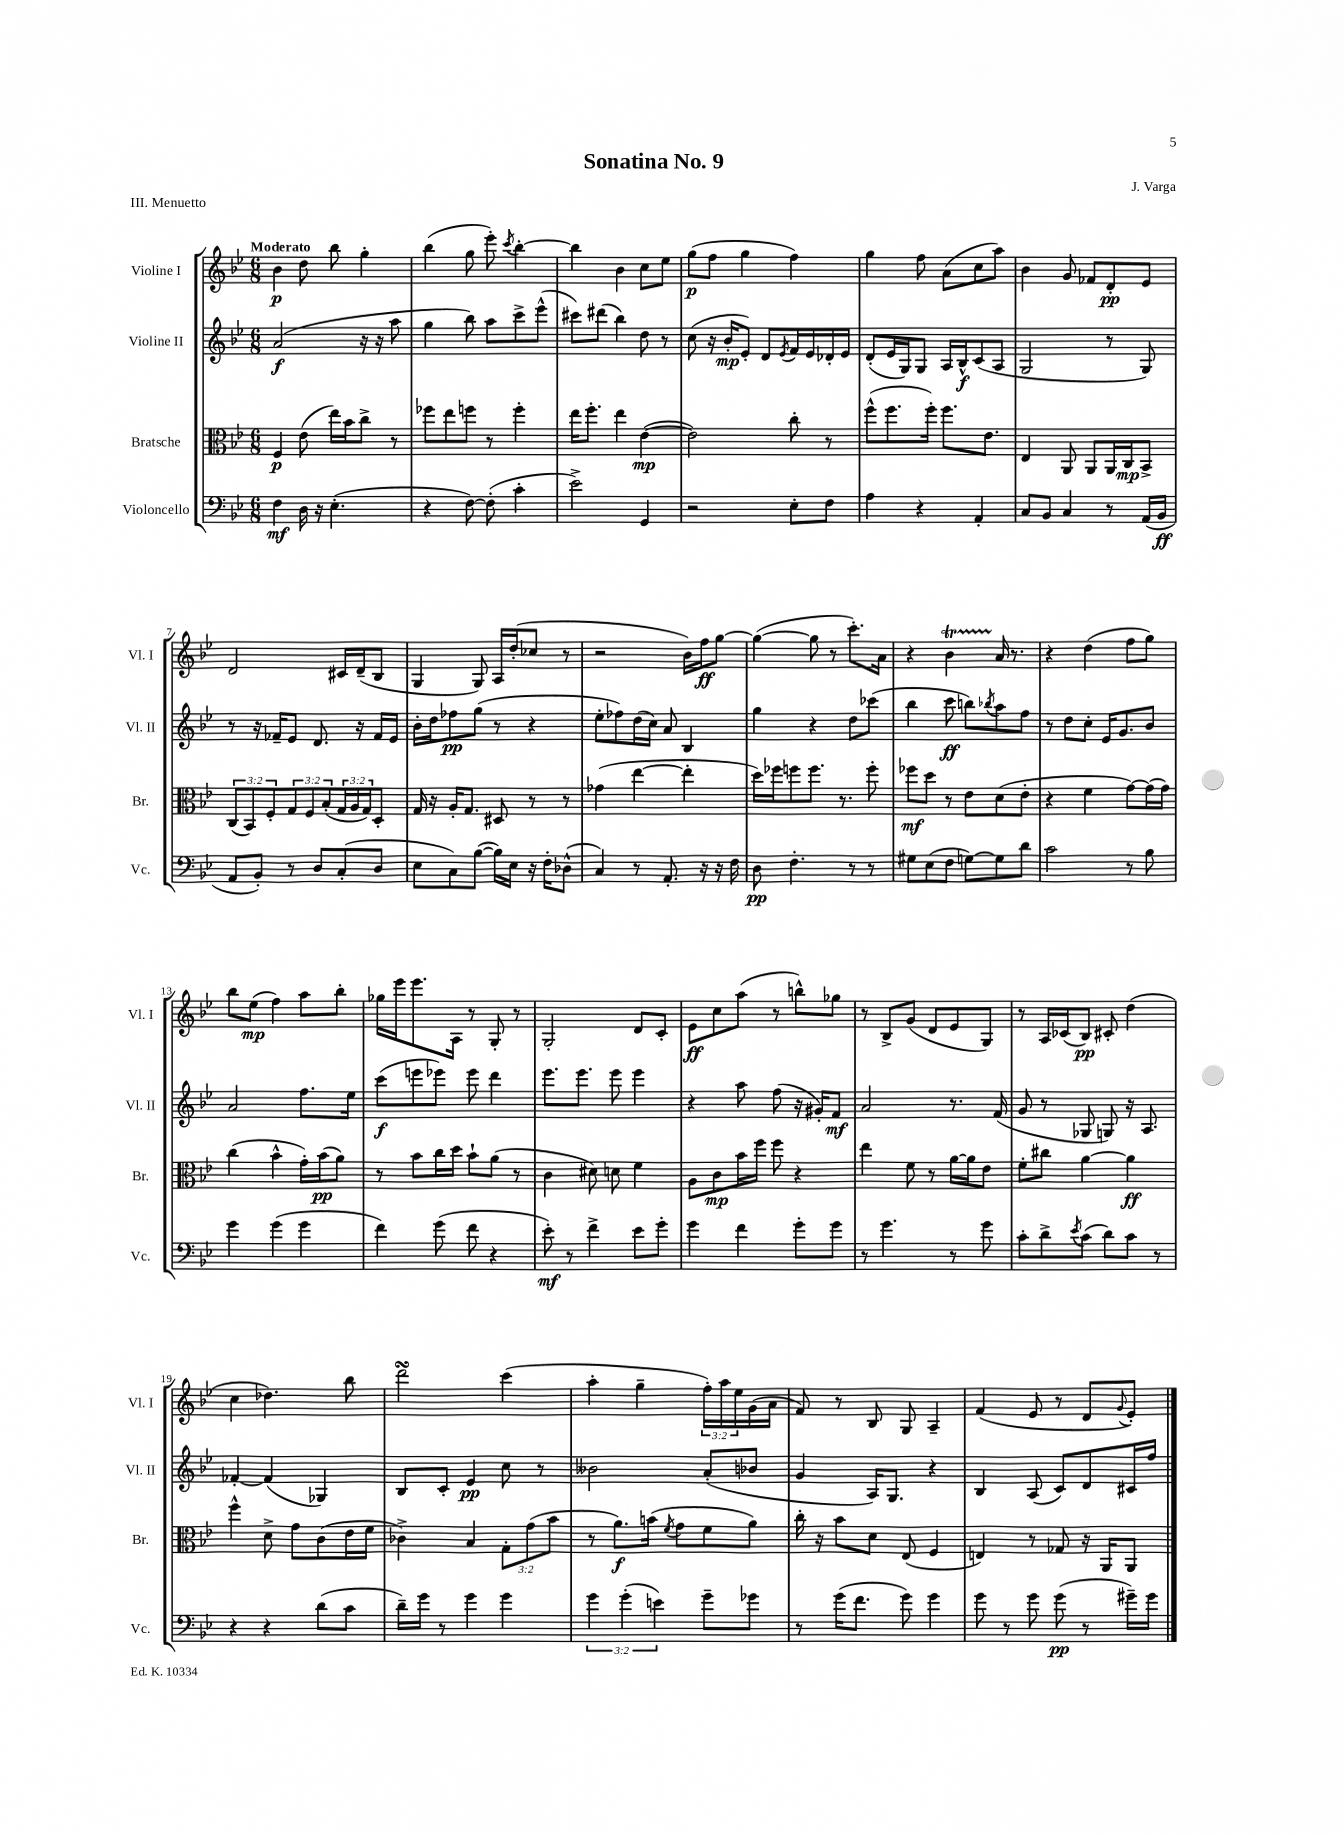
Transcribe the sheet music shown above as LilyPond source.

\header { title = "Sonatina No. 9" composer = "J. Varga" piece = "III. Menuetto" }
<<
\new StaffGroup <<
\new Staff = "s0" \with { instrumentName = "Violine I" shortInstrumentName = "Vl. I" } {
    \clef treble \key bes \major \numericTimeSignature \time 6/8 \override Staff.TupletNumber.text = #tuplet-number::calc-fraction-text \tempo "Moderato"
    bes'4\p d''8 bes''8 g''4-. |
    bes''4( g''8 ees'''8-.) \acciaccatura { c'''8 } bes''4~-. |
    bes''4 bes'4 c''8 ees''8 |
    g''8\p( f''8 g''4 f''4) |
    g''4 f''8 a'8( c''8 a''8) |
    bes'4 g'8 fes'8 d'8-.\pp ees'8 |
    d'2 cis'16 d'16--( bes8 |
    g4 g8) a16 d''16-.( ces''8 r8 |
    r2 bes'16) f''16\ff g''8~ |
    g''4~( g''8 r8 c'''8.-.) a'16 |
    r4 bes'4\startTrillSpan a'16\stopTrillSpan r8. |
    r4 d''4( f''8 g''8) |
    bes''8 ees''8\mp( f''4) a''8 bes''8-. |
    ges''16 ees'''16 ees'''8. a16 r8 g8-. r8 |
    g2-. d'8 c'8-. |
    ees'8\ff c''8 a''8( r8 b''8-^) ges''8 |
    r8 bes8-> g'8( d'8 ees'8 g8) |
    r8 a16 ces'16( bes8\pp) cis'8-. d''4( |
    c''4 des''4.) bes''8 |
    d'''2\turn c'''4( |
    a''4-. g''4-- \tuplet 3/2 { f''16-.) a''16 ees''16 } g'16( a'16 |
    f'8) r8 bes8 g8 a4-- |
    f'4( ees'8 r8 d'8 \appoggiatura { g'8 } ees'8-.) \bar "|." |
}
\new Staff = "s1" \with { instrumentName = "Violine II" shortInstrumentName = "Vl. II" } {
    \clef treble \key bes \major \numericTimeSignature \time 6/8
    a'2\f( r16 r16 a''8 |
    g''4 bes''8) a''8 c'''8-> ees'''8-^( |
    cis'''8) dis'''8( bes''4) d''8 r8 |
    c''8( r16 bes'16-.\mp ees'8-.) d'8 \acciaccatura { ees'8 } f'16 ees'16 des'16-. ees'16 |
    d'8-.( ees'16 g16) g8 a16 bes16-^\f c'8( a8 |
    g2 r8 g8) |
    r8 r16 fes'16-- ees'8 d'8. r16 fes'16 ees'16 |
    bes'16-. d''16 fes''8\pp g''8( r8 r4 |
    ees''8-. fes''8) d''16( c''16) a'8 bes4 |
    g''4 r4 d''8 ces'''8( |
    bes''4 c'''8\ff b''8) \acciaccatura { bes''8 } a''8 f''8 |
    r8 d''8 c''8-. ees'16 g'8. bes'8 |
    a'2 f''8. ees''16 |
    c'''8\f( e'''8 ees'''8) ees'''8 d'''4 |
    ees'''8. ees'''8. ees'''8 ees'''4 |
    r4 a''8 f''8( r16 gis'16-.) f'8\mf |
    a'2 r8. f'16( |
    g'8 r8 ges8 g8) r16 a8. |
    fes'4~-. fes'4( ges4) |
    bes8 c'8-. ees'4\pp c''8 r8 |
    beses'2 a'8-.( bes'8 |
    g'4 a16) g8. r4 |
    bes4 a8( c'8) d'8 cis'16 f''16 \bar "|." |
}
\new Staff = "s2" \with { instrumentName = "Bratsche" shortInstrumentName = "Br." } {
    \clef alto \key bes \major \numericTimeSignature \time 6/8 \override Staff.TupletNumber.text = #tuplet-number::calc-fraction-text
    f4\p ees'8( ees''16) bes'16 c''8-> r8 |
    fes''8 ees''8 f''8 r8 f''4-. |
    ees''16 f''8.-. ees''4 ees'4~\mp( |
    ees'2) c''8-. r8 |
    f''8-^( f''8. f''16-.) f''8. ees'8. |
    ees4 a,8 a,8 a,16 c16\mp bes,8-> |
    \tuplet 3/2 { c8( bes,8) f8-. } \tuplet 3/2 { g8 f8 bes8-.( } \tuplet 3/2 { g16 a16 g16) } d8-. |
    g16 r16 a16-. g8. dis8 r8 r8 |
    ges'4( ees''4~ ees''4-. |
    d''16) fes''16 f''8 f''8. r8. f''8-. |
    fes''8\mf d''8 r8 ees'8 d'8( ees'8-. |
    r4 f'4 g'8~) g'16( g'16) |
    c''4( bes'4-^ g'16-.) bes'16\pp( a'8) |
    r8 bes'8 c''16 d''16 bes'8-! a'8( r8 |
    c'4 dis'8) d'8 f'4 |
    a8 c'8\mp bes'16 f''16 f''8 r4 |
    ees''4 f'8 r8 a'16~ a'16 ees'8 |
    f'8-. cis''8 a'4~ a'4\ff |
    f''4-^ d'8-> g'8 c'8( ees'16 f'16 |
    ces'4->) bes4 \tuplet 3/2 { g8-. g'8( bes'8 } |
    r8 a'8.\f) b'16( \acciaccatura { f'8 } g'8 f'8 a'8) |
    c''16-. r16 bes'8 d'8 ees8( f4 |
    e4) r8 ges8 r16 a,16 a,8 \bar "|." |
}
\new Staff = "s3" \with { instrumentName = "Violoncello" shortInstrumentName = "Vc." } {
    \clef bass \key bes \major \numericTimeSignature \time 6/8 \override Staff.TupletNumber.text = #tuplet-number::calc-fraction-text
    f4\mf d16 r16 ees4.-.( |
    r4 f8~) f8-.( c'4-. |
    ees'2->) g,4 |
    r2 ees8-. f8 |
    a4 r4 a,4-. |
    c8 bes,8 c4 r8 a,16( bes,16\ff |
    a,8 bes,8-.) r8 d8 c8-.( d8 |
    ees8 c8) bes8~( bes16) ees16 r16 f16-. des8-^( |
    c4) r8 a,8.-. r16 r16 f16 |
    d8\pp f4.-. r8 r8 |
    gis8 ees8( f8 g8~) g8 d'8 |
    c'2 r8 bes8 |
    g'4 g'4( g'4 |
    f'4) g'8( f'8 r4 |
    ees'8-.\mf) r8 f'4-> ees'8 g'8-. |
    g'4 f'4 g'8-. g'8 |
    r8 g'4. r8 g'8 |
    c'8-. d'8-> \acciaccatura { ees'8 } c'8( d'8) c'8 r8 |
    r4 r4 d'8( c'8 |
    d'16--) g'16 r8 g'4 g'4 |
    \tuplet 3/2 { g'4 g'4-.( e'4) } g'8-- ges'8 |
    r8 g'16( f'8. g'8) g'4 |
    g'8 r8 g'8 g'8\pp( r8 gis'16--) gis'16 \bar "|." |
}
>>
>>
